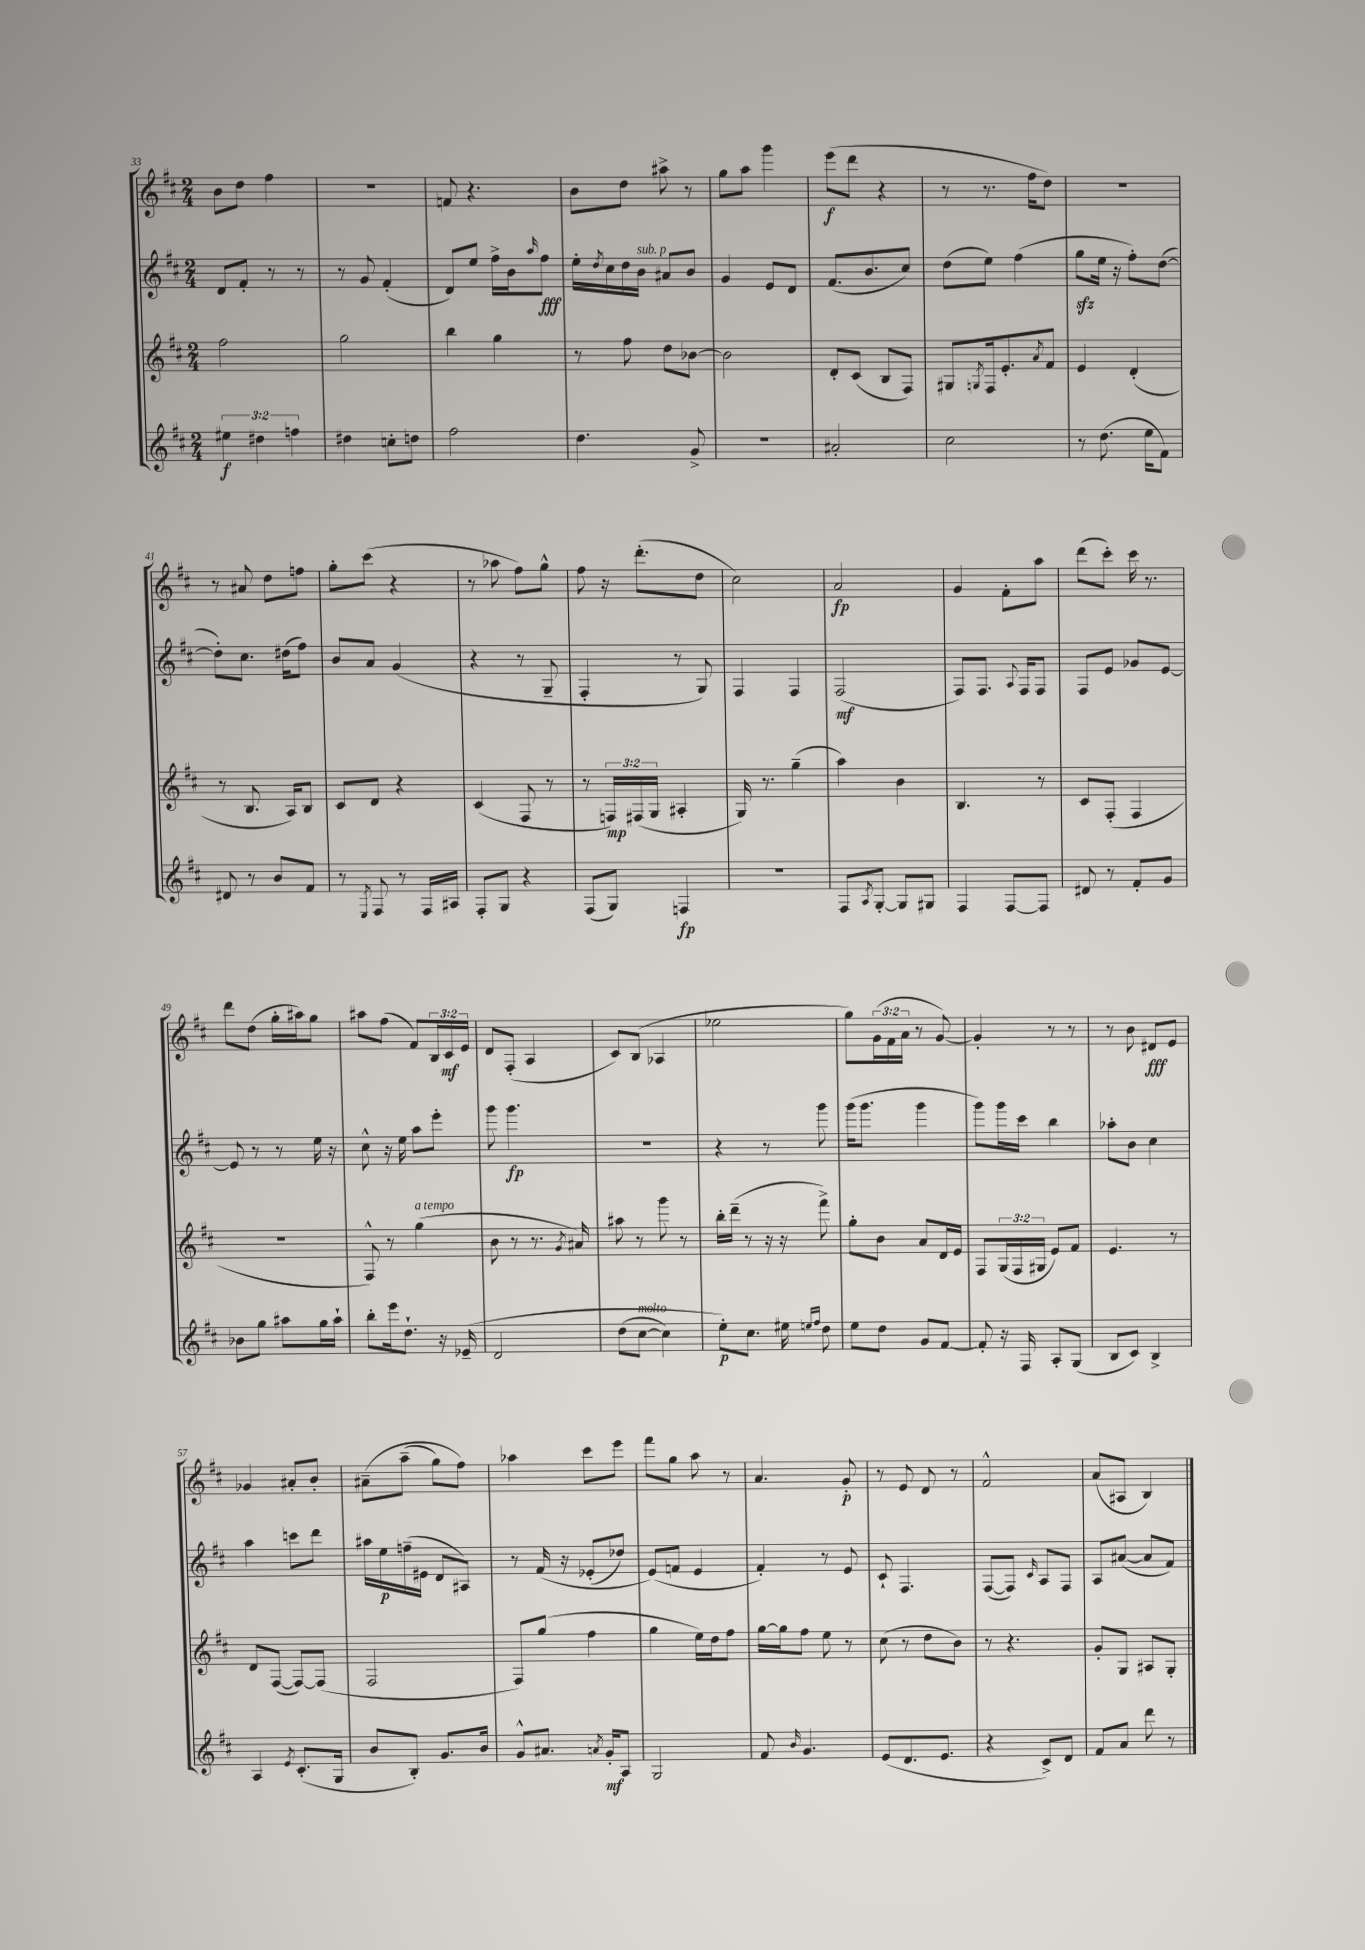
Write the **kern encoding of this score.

**kern	**dynam	**kern	**dynam	**kern	**dynam	**kern	**dynam
*part4	*part4	*part3	*part3	*part2	*part2	*part1	*part1
*staff4	*staff4	*staff3	*staff3	*staff2	*staff2	*staff1	*staff1
*clefG2	*	*clefG2	*	*clefG2	*	*clefG2	*
*k[f#c#]	*	*k[f#c#]	*	*k[f#c#]	*	*k[f#c#]	*
*M2/4	*	*M2/4	*	*M2/4	*	*M2/4	*
=33	=33	=33	=33	=33	=33	=33	=33
6ee#X\	f	2ff#\	.	8d/L	.	8b\L	.
.	.	.	.	8f#'/J	.	8dd\J	.
6dd#X\	.	.	.	.	.	.	.
.	.	.	.	8r	.	4ff#\	.
6ffn\	.	.	.	.	.	.	.
.	.	.	.	8r	.	.	.
=34	=34	=34	=34	=34	=34	=34	=34
4dd#X\	.	2gg\	.	8r	.	2r	.
.	.	.	.	8g/	.	.	.
8ccn'\L	.	.	.	(4f#'/	.	.	.
8ddn\J	.	.	.	.	.	.	.
=35	=35	=35	=35	=35	=35	=35	=35
2ff#\	.	4bb\	.	8d/L)	.	8fn/	.
.	.	.	.	8ee/J	.	4.r	.
.	.	4gg\	.	16ff#^\LL	.	.	.
.	.	.	.	16b\J	.	.	.
.	.	.	.	16qqaa/	.	.	.
.	.	.	.	8ff#\J	fff	.	.
=36	=36	=36	=36	=36	=36	=36	=36
4.dd\	.	8r	.	16ee'\LL	.	8b\L	.
.	.	.	.	8qdd/	.	.	.
.	.	.	.	16cc#\	.	.	.
.	.	8ff#\	.	16dd\	.	8dd\J	.
!	!	!	!	!LO:TX:a:i:t=sub. p	!	!	!
.	.	.	.	16b\JJ	.	.	.
.	.	8dd\L	.	8a#X/L	.	8aa#X^\	.
8g^/	.	[8b-X\J	.	8b/J	.	8r	.
=37	=37	=37	=37	=37	=37	=37	=37
2r	.	2b-\]	.	4g/	.	8gg\L	.
.	.	.	.	.	.	8aa\J	.
.	.	.	.	8e/L	.	4ggg\	.
.	.	.	.	8d/J	.	.	.
=38	=38	=38	=38	=38	=38	=38	=38
2a#X'/	.	8d'/L	.	(8.f#/L	.	(8eee\L	f
.	.	(8c#/J	.	.	.	8ddd\J	.
.	.	.	.	8.b/	.	.	.
.	.	8B/L	.	.	.	4r	.
.	.	8F#/J)	.	8cc#/J)	.	.	.
=39	=39	=39	=39	=39	=39	=39	=39
2cc#\	.	8G#X/L	.	(8dd\L	.	8r	.
.	.	8qGn/	.	.	.	.	.
.	.	16F#/k	.	8ee\J)	.	8.r	.
.	.	8.e'/	.	.	.	.	.
.	.	.	.	(4ff#\	.	.	.
.	.	.	.	.	.	16ff#\KL	.
.	.	8qa/	.	.	.	.	.
.	.	8f#/J	.	.	.	8dd\J)	.
=40	=40	=40	=40	=40	=40	=40	=40
8r	.	4e/	.	8ggzz\L	.	2r	.
(8.dd\	.	.	.	16ee\Jk	.	.	.
.	.	.	.	16r	.	.	.
.	.	(4d'/	.	8ff#'\L)	.	.	.
16ee\KL	.	.	.	.	.	.	.
8f#\J)	.	.	.	([8dd\J	.	.	.
!!LO:LB:g=z
=41	=41	=41	=41	=41	=41	=41	=41
8d#X/	.	8r	.	8dd'\L])	.	8r	.
8r	.	8.B/	.	8.cc#\J	.	8a#X/	.
8b/L	.	.	.	.	.	8dd\L	.
.	.	16A/KL)	.	(16dd#X\KL	.	.	.
8f#/J	.	8B/J	.	8ff#\J)	.	8ffn\J	.
=42	=42	=42	=42	=42	=42	=42	=42
8r	.	8c#/L	.	8b/L	.	8gg'\L	.
8qE/	.	.	.	.	.	.	.
8F#/	.	8d/J	.	8a/J	.	(8ccc#\J	.
8r	.	4r	.	(4g/	.	4r	.
16F#/LL	.	.	.	.	.	.	.
16A#X/JJ	.	.	.	.	.	.	.
=43	=43	=43	=43	=43	=43	=43	=43
8F#'/L	.	(4c#/	.	4r	.	8r	.
8G/J	.	.	.	.	.	8aa-X\	.
4r	.	8F#/	.	8r	.	8ff#\L)	.
.	.	8r	.	8G~/	.	8gg^^\J	.
=44	=44	=44	=44	=44	=44	=44	=44
(8F#/L	.	8r	.	4F#'/	.	8ff#\	.
8G/J)	.	24Fn/LL)	mp	.	.	16r	.
.	.	(24F#X/	.	.	.	.	.
.	.	.	.	.	.	(8.ddd'\L	.
.	.	24G/JJ	.	.	.	.	.
4Fn/	fp	4A#X'/	.	8r	.	.	.
.	.	.	.	8G/)	.	8dd\J	.
=45	=45	=45	=45	=45	=45	=45	=45
2r	.	16G/)	.	4F#/	.	2cc#\)	.
.	.	8.r	.	.	.	.	.
.	.	(4gg~\	.	4F#/	.	.	.
=46	=46	=46	=46	=46	=46	=46	=46
8F#/L	.	4aa\)	.	(2F#/	mf	2a/	fp
8qA/	.	.	.	.	.	.	.
[8G'/J	.	.	.	.	.	.	.
8G/L]	.	4b\	.	.	.	.	.
8G#X/J	.	.	.	.	.	.	.
=47	=47	=47	=47	=47	=47	=47	=47
4F#/	.	4.B/	.	8F#/L)	.	4g/	.
.	.	.	.	8.F#/J	.	.	.
[8F#/L	.	.	.	.	.	8f#'\L	.
.	.	.	.	8qqA/	.	.	.
.	.	.	.	16F#/KL	.	.	.
8F#/J]	.	8r	.	8F#/J	.	8aa\J	.
=48	=48	=48	=48	=48	=48	=48	=48
8d#X/	.	8c#/L	.	8F#/L	.	(8ddd\L	.
8r	.	(8F#'/J	.	8e/J	.	8ccc#'\J)	.
8f#'/L	.	4F#/	.	8g-X/L	.	16ccc#\	.
.	.	.	.	.	.	8.r	.
8g/J	.	.	.	[8e/J	.	.	.
!!LO:LB:g=z
=49	=49	=49	=49	=49	=49	=49	=49
8b-X\L	.	2r	.	8e/]	.	8ddd\L	.
8gg\J	.	.	.	8r	.	(8dd\J	.
8aa#X\L	.	.	.	8r	.	16gg'\LL	.
.	.	.	.	.	.	16aa#X\J)	.
16gg\L	.	.	.	16ee\	.	8gg\J	.
16aa#`\JJ	.	.	.	16r	.	.	.
=50	=50	=50	=50	=50	=50	=50	=50
8bb'\L	.	8F#^^/)	.	8cc#^^\	.	8aa#X\L	.
16eee\k	.	8r	.	16r	.	(8ff#\J	.
8.dd`\J	.	.	.	16ee\	.	.	.
!	!	!LO:TX:a:i:t=a tempo	!	!	!	!	!
.	.	(4gg\	.	8aa\L	.	8f#/L)	.
16r	.	.	.	8eee'\J	.	24B/L	.
.	.	.	.	.	.	24c#/	mf
(16e-X~/	.	.	.	.	.	.	.
.	.	.	.	.	.	24e/JJ	.
=51	=51	=51	=51	=51	=51	=51	=51
2d/	.	8b\	.	8ggg\	.	8d/L	.
.	.	8r	.	4.ggg\	fp	(8F#'/J	.
.	.	8.r	.	.	.	4A/	.
.	.	8qg/	.	.	.	.	.
.	.	16a#X/)	.	.	.	.	.
=52	=52	=52	=52	=52	=52	=52	=52
(8dd\L	.	8aa#X\	.	2r	.	8c#/L)	.
!LO:TX:a:i:t=molto	!	!	!	!	!	!	!
[8cc#\J	.	8r	.	.	.	(8B/J	.
4cc#\])	.	8ggg\	.	.	.	4A-X/	.
.	.	8r	.	.	.	.	.
=53	=53	=53	=53	=53	=53	=53	=53
8ee'\L)	p	16bb'\LL	.	4r	.	2ee-X\	.
.	.	(16ddd~\JJ	.	.	.	.	.
8.cc#\J	.	8r	.	.	.	.	.
.	.	16r	.	8r	.	.	.
16ee#X\	.	16r	.	.	.	.	.
16qqeen/LL	.	.	.	.	.	.	.
16qqff#/JJ	.	.	.	.	.	.	.
8dd\	.	8fff#^\)	.	8ggg\	.	.	.
=54	=54	=54	=54	=54	=54	=54	=54
8ee\L	.	8gg'\L	.	(16ggg\KL	.	8gg\L)	.
.	.	.	.	8.ggg\J	.	.	.
8dd\J	.	8b\J	.	.	.	(24g\L	.
.	.	.	.	.	.	24f#\	.
.	.	.	.	.	.	24a\JJ	.
8g/L	.	8a/L	.	4ggg\	.	8r	.
[8f#/J	.	16d/L	.	.	.	[8g/)	.
.	.	16e/JJ	.	.	.	.	.
=55	=55	=55	=55	=55	=55	=55	=55
8f#'/]	.	8F#/L	.	8ggg\L)	.	4g'/]	.
16r	.	(24G/L	.	16ggg\L	.	.	.
.	.	24F#/	.	.	.	.	.
16F#/	.	.	.	16ccc#\JJ	.	.	.
.	.	24G#X/JJ	.	.	.	.	.
8A'/L	.	8e/L)	.	4bb\	.	8r	.
(8G/J	.	8f#/J	.	.	.	8r	.
=56	=56	=56	=56	=56	=56	=56	=56
8B/L	.	4.e/	.	8aa-X'\L	.	8r	.
8c#/J)	.	.	.	8b\J	.	8b\	.
4B^/	.	.	.	4cc#\	.	8d#X/L	fff
.	.	8r	.	.	.	8e/J	.
!!LO:LB:g=z
=57	=57	=57	=57	=57	=57	=57	=57
4A/	.	8d/L	.	4aa\	.	4g-X/	.
.	.	([8F#/J	.	.	.	.	.
8qe/	.	.	.	.	.	.	.
(8.c#'/L	.	8F#/L_)	.	8cccn\L	.	8a#X'/L	.
.	.	(8F#/J]	.	8ddd\J	.	8b'/J	.
16G/Jk	.	.	.	.	.	.	.
=58	=58	=58	=58	=58	=58	=58	=58
8b/L	.	2F#/	.	16aa#X\LL	.	(8a#X~\L	.
.	.	.	.	16ee\	p	.	.
8B'/J)	.	.	.	(16ffn~\	.	(8aa~\J	.
.	.	.	.	16e#X\JJ	.	.	.
8.g/L	.	.	.	8d/L	.	8gg\L)	.
.	.	.	.	8A#X/J)	.	8ff#\J)	.
16b/Jk	.	.	.	.	.	.	.
=59	=59	=59	=59	=59	=59	=59	=59
8g^^/L	.	8F#/L)	.	8r	.	4aa-X\	.
8.a#X/J	.	(8gg/J	.	(16f#/	.	.	.
.	.	.	.	16r	.	.	.
.	.	4ff#\	.	(8e-X'/L	.	8ccc#\L	.
8qan/	.	.	.	.	.	.	.
16g'/KL	mf	.	.	.	.	.	.
8A/J	.	.	.	8dd-X/J)	.	8eee\J	.
=60	=60	=60	=60	=60	=60	=60	=60
2G/	.	4gg\	.	(8e/L)	.	8fff#\L	.
.	.	.	.	8fn/J	.	8gg\J	.
.	.	16ee\LL)	.	4e/	.	8aa\	.
.	.	16dd\J	.	.	.	.	.
.	.	8ff#\J	.	.	.	8r	.
=61	=61	=61	=61	=61	=61	=61	=61
8f#/	.	[16gg\LL	.	4f#'/)	.	4.a/	.
.	.	16gg\J]	.	.	.	.	.
16qqb/	.	.	.	.	.	.	.
4.g/	.	8ff#\J	.	.	.	.	.
.	.	8ee\	.	8r	.	.	.
.	.	8r	.	8e/	.	8g'/	p
=62	=62	=62	=62	=62	=62	=62	=62
(8e/L	.	(8cc#\	.	8c#`/	.	8r	.
8.d/	.	8r	.	4.F#/	.	8e/	.
.	.	8dd\L	.	.	.	8d/	.
8.e/J	.	.	.	.	.	.	.
.	.	8b\J)	.	.	.	8r	.
=63	=63	=63	=63	=63	=63	=63	=63
4r	.	8r	.	([8F#/L	.	2f#^^/	.
.	.	4.r	.	8F#/J])	.	.	.
.	.	.	.	16qqc#/	.	.	.
8c#^/L)	.	.	.	8A/L	.	.	.
8d/J	.	.	.	8F#/J	.	.	.
=64	=64	=64	=64	=64	=64	=64	=64
8f#/L	.	8g'/L	.	8A/L	.	(8a/L	.
8a/J	.	8G/J	.	([8a#X/J	.	8A#X/J	.
8ddd\	.	8A#X/L	.	8a#/L]	.	4B/)	.
8r	.	8G'/J	.	8f#/J)	.	.	.
==	==	==	==	==	==	==	==
*-	*-	*-	*-	*-	*-	*-	*-
